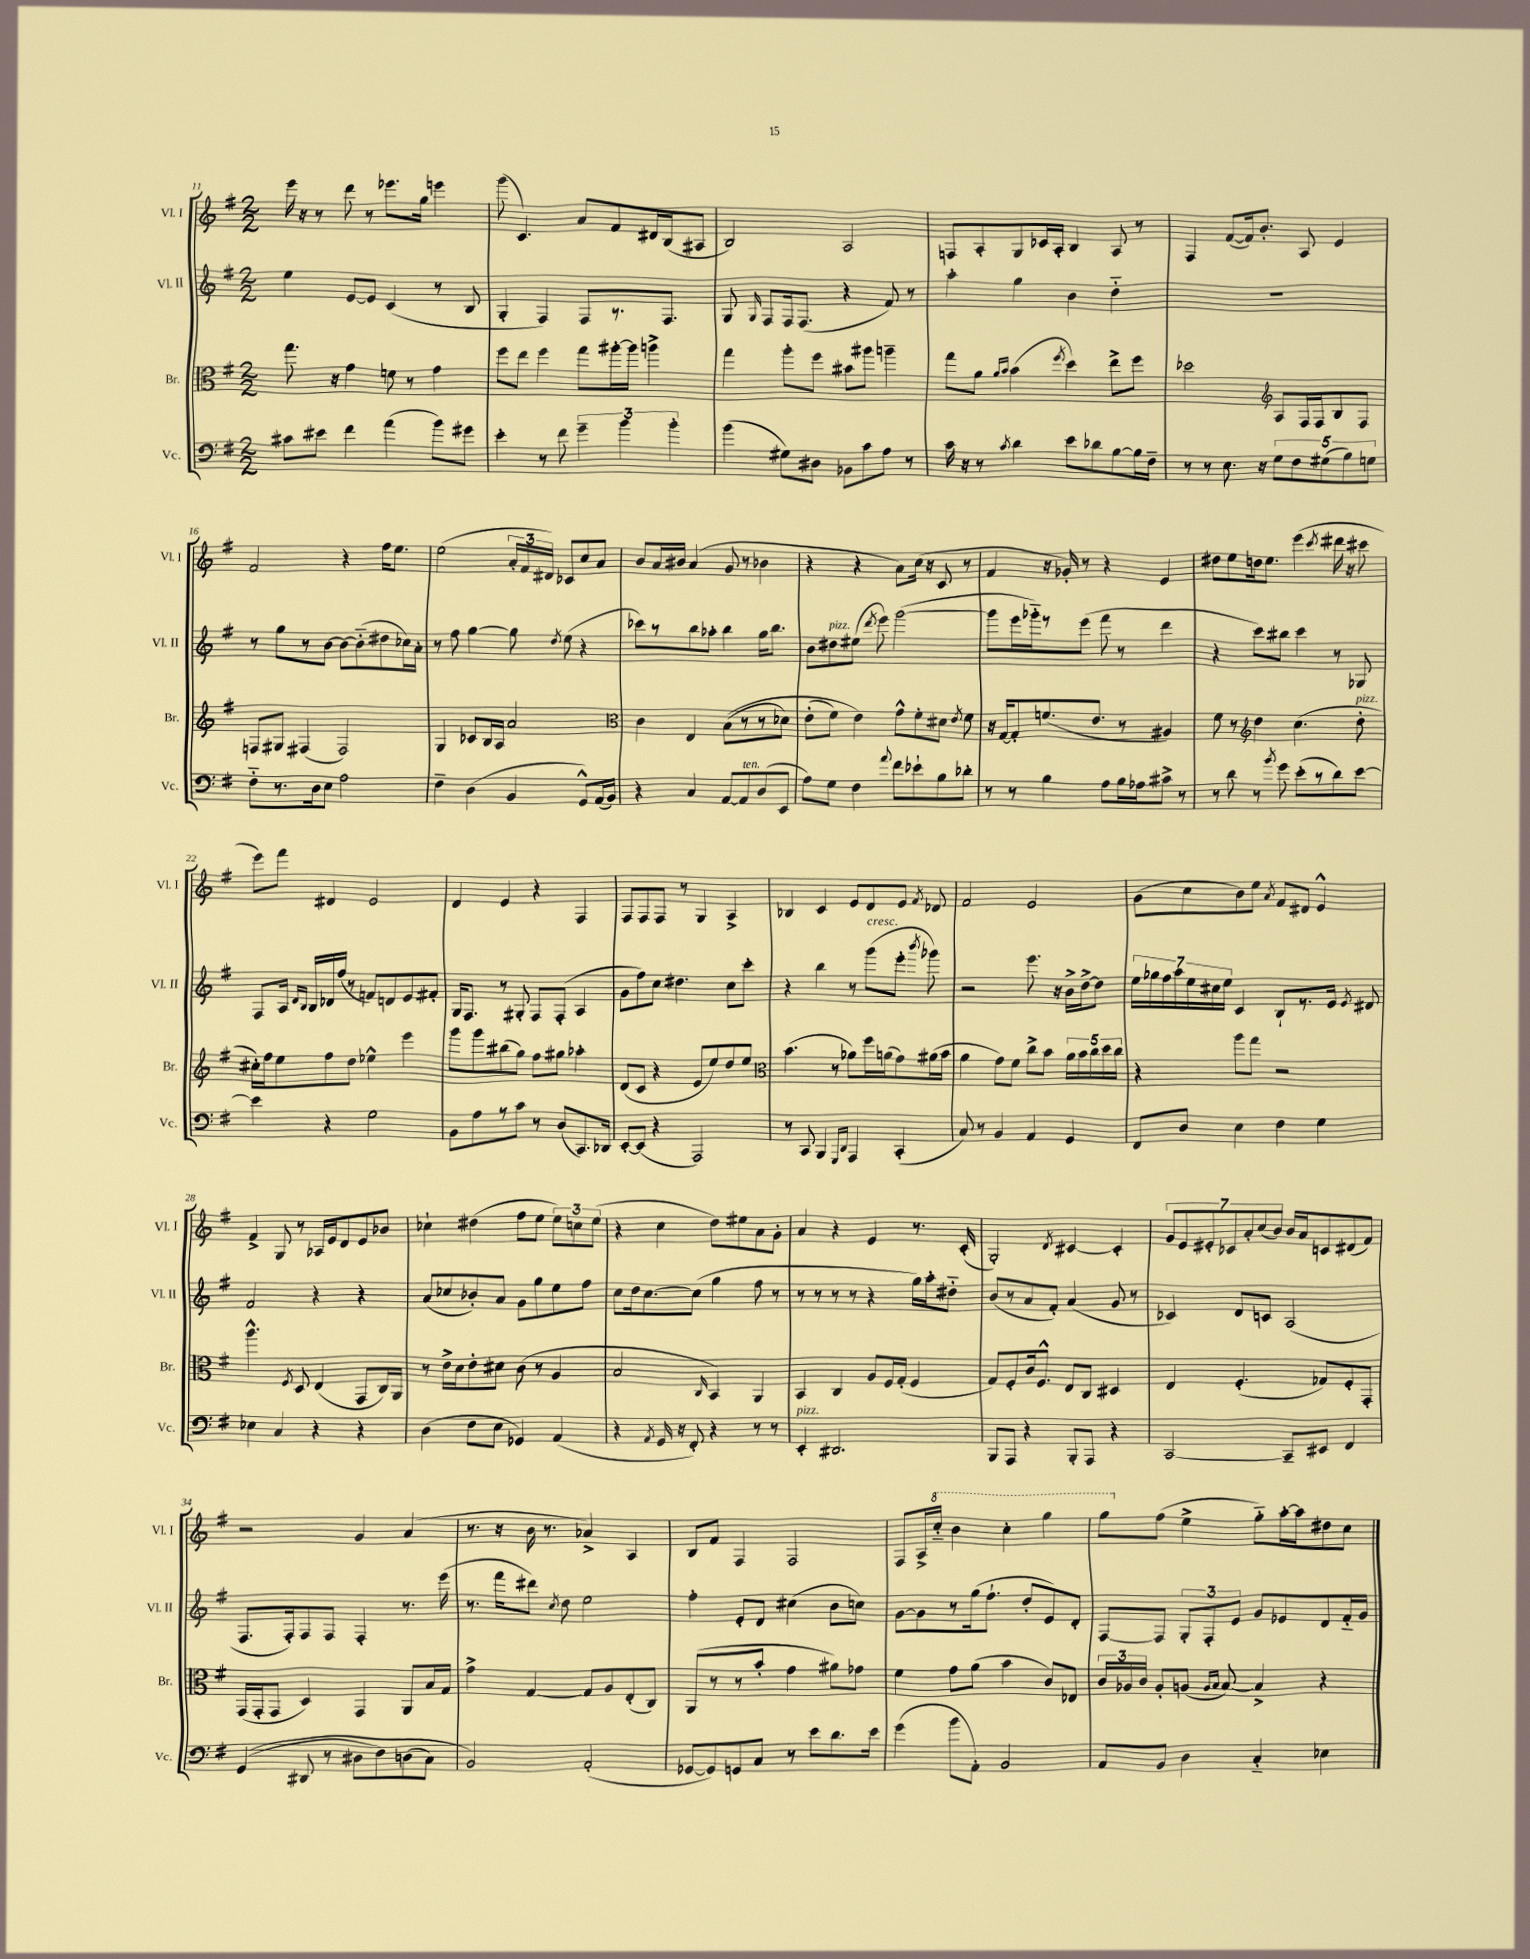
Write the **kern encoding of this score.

**kern	**kern	**kern	**kern
*staff4	*staff3	*staff2	*staff1
*clefF4	*clefC3	*clefG2	*clefG2
*k[f#]	*k[f#]	*k[f#]	*k[f#]
*M2/2	*M2/2	*M2/2	*M2/2
8c#	8.gg	4ee	16eee
.	.	.	16r
8e#	.	.	8r
.	16r	.	.
4f#	4g	[8e	8ddd
.	.	8e]	8r
(4a	8f	(4c	8.eee-
.	8r	.	.
.	.	.	16gg
8b)	4g	8r	4eee
8g#	.	8B	.
=	=	=	=
4e'	8ff#	4G'	(8ggg
.	8ee	.	4.c)
8r	4ff#	4F#)	.
8f#	.	.	.
6g~	8gg	8F#	8a
.	[16aa#'	8.r	8f#
6b	.	.	.
.	16aa#]	.	.
.	4aa^	.	16d#
.	.	8.F#	(16B
6b'	.	.	.
.	.	.	8A#
=	=	=	=
(4b	4gg	8G	2B)
.	.	16qqG	.
.	.	8F#	.
8G#)	8aa'	16F#	.
.	.	(8.F#	.
8D#	8ff#	.	.
8BB-	8b#	4r	2A
8c	8aa#	.	.
8A	4aa~	8f#)	.
8r	.	8r	.
=	=	=	=
16c	8gg	4aa'	8F
16r	.	.	.
8r	8a	.	8A'
.	16qqa	.	.
8qc	16qqb	.	.
4d	(4b	4gg	8G
.	.	.	16c-
.	.	.	16A'
.	8qff#	.	.
8e	4dd)	4b	4B
8d-	.	.	.
[8B	8ee^	4dd'~	8A
16B]	8ff#	.	8r
16F#~	.	.	.
=	=	=	=
8r	2dd-	1r	4F#
8r	.	.	.
8.E	.	.	([8f#
.	.	.	16f#])
16r	.	.	8.b'
*	*clefG2	*	*
10G	8A	.	.
10F#	.	.	.
.	16F#	.	8A
.	16F#	.	.
(10G#	.	.	.
.	8B	.	4e
10B)	.	.	.
.	8F#	.	.
10G	.	.	.
=	=	=	=
8F#'~	8F	8r	2f#
8.r	8G#	8gg	.
.	(4F#	8r	.
16D	.	.	.
8E	.	[8b	.
2A	2F#)	8b_	4r
.	.	(8b'~]	.
.	.	8dd#	16ff#
.	.	.	8.ee
.	.	16cc-)	.
.	.	16a'	.
=	=	=	=
4F#~	4G	8r	(2ee
.	.	8ff#	.
(4D	8c-	[4gg	.
.	16B	.	.
.	16A	.	.
4BB	2a	8gg]	24a'
.	.	.	24f#
.	.	.	24d#)
.	.	8qdd	.
.	.	(8ee	8c-
8GG^^)	.	4r	8cc
(16AA	.	.	8a
16BB)	.	.	.
=	=	=	=
*	*clefC3	*	*
4r	4c	8ccc-)	8b
.	.	8r	16a
.	.	.	16b#
4C	4E	8bb	(4a
.	.	8aa-'	.
[8AA	&((8B	4bb	8g
8AA]	8r	.	8r
(8D	8r	16gg	4b-
.	.	8.bb	.
8EE	8d-)	.	.
=	=	=	=
8A)	(8e'	8b	4r
8G	8f#)	8dd#	.
4F#	4e&)	(8ee#	4r
.	.	8qddd	.
.	.	8eee)	.
8qqa	.	.	.
8f#	8g^^	([2ggg	8a)
8e-`	8f#'	.	(16cc
.	.	.	16r
8B	8d#	.	8c
.	8qe	.	.
8d-'	8f#	.	8r
=	=	=	=
8r	16r	8ggg]	4f#
.	[16G	.	.
8r	8G']	16eee	.
.	.	16ggg-'~)	.
4B	(8.f	8r	16r
.	.	.	16g-')
.	.	(8eee	8r
.	8.e	.	.
8A	.	8fff#	4r
16B	8r	8r	.
16A-	.	.	.
8c#^	4A#)	4ddd	4e
8r	.	.	.
=	=	=	=
8r	8f#	4r	8dd#
8d	8r	.	8ee
*	*clefG2	*	*
8r	4dd	8ccc)	16dd
.	.	.	8.ee
8qb	.	.	.
8g	.	8bb#	.
(8e'	(4.cc	4ccc	(4eee
8r	.	.	.
.	.	.	8qccc
8d)	.	8r	16ddd#
.	.	.	16r
[8e	8dd'	8G-	8ccc#
=	=	=	=
4e]	16cc#')	8F#	8eee)
.	16ff#	.	.
.	8ee	16A	8fff#
.	.	16qqd	.
.	.	16qqB	.
.	.	16B	.
4r	8ff#	16d-	4d#
.	.	(16ff#	.
.	8dd	8r	.
2G	4ee-^^	8f)	2e
.	.	8d	.
.	4eee	8e	.
.	.	8f#'	.
=	=	=	=
8BB	8ggg	16G	4d
.	.	8.F#	.
8A	8ggg	.	.
8r	(8bb#	8r	4e
8c	8gg)	8G#'	.
8r	8ff#	8F#	4r
(8D	8gg#	(8F#'	.
8.CC)	4aa-'	4A	4F#
16DD-	.	.	.
=	=	=	=
[8EE'	(8d	8g	8F#
(8EE]	8c	8ff#)	8F#
4r	4r	8cc	8F#
.	.	4.dd#	8r
2AAA)	8e	.	4G
.	8ee)	.	.
.	8dd	8cc	4A^
.	8ee	8ccc'	.
=	=	=	=
*	*clefC3	*	*
8r	(4.b	4r	4B-
8CC	.	.	.
4BBB	.	4bb	4c
.	8r	.	.
16qqGGG	.	.	.
16qqDD	.	.	.
4AAA	8a-)	8r	8e
.	16ff#	(8ggg	8d
.	(16a	.	.
(4CC'	8g)	8eee'	8e
.	.	8qbbb	8qf#
.	(16a#	8ggg-)	8d-
.	16b	.	.
=	=	=	=
8C)	4a	2r	2f#
8r	.	.	.
4BB	8g)	.	.
.	8f#	.	.
4AA	8cc^	8.eee	2e
.	8b	.	.
.	.	16r	.
4GG	20a	16b^	.
.	20b	.	.
.	.	[16dd^	.
.	20cc	.	.
.	.	8dd]	.
.	20dd	.	.
.	20cc	.	.
=	=	=	=
8FF#	4r	28ee	(8g
.	.	28gg-	.
.	.	28ff#	.
.	.	28aa	.
8D	.	.	8cc
.	.	28ee	.
.	.	28cc#	.
.	.	28ee	.
4E	8aa	4c	8b)
.	8gg	.	8ee
.	.	.	8qa
4F#	2r	8B`	8f#
.	.	8.r	8d#
4G	.	.	4e^^
.	.	16e	.
.	.	8qe	.
.	.	8d#	.
=	=	=	=
4E-	4.aa^^	2f#	4f#^
4C	.	.	8G
.	8qF#	.	.
.	8D	.	8r
4r	(4E	4r	16A-
.	.	.	16e
.	.	.	8d
4r	8GG	4r	8e
.	16C)	.	8b-
.	16AA	.	.
=	=	=	=
(4D	8r	(8a	4cc-`
.	16e^	8cc-	.
.	16d	.	.
8F#	8e'	8b-')	(4dd#
8E	8d#	8a	.
4GG-)	(8c	8g	8ff#
.	8r	8gg	8ee
(4AA	4A	8ee	12ee)
.	.	.	12cc
.	.	8ff#	.
.	.	.	(12ee
=	=	=	=
4r	2B	8cc	4r
.	.	16dd	.
.	.	[8.cc	.
8qAA	.	.	.
16GG	.	.	4cc
16r	.	.	.
8FF#')	.	(8cc]	.
.	16qqC	.	.
4r	4BB)	4gg	8dd)
.	.	.	8ee#
8r	4AA	8ff#	8a
8r	.	8r	8g'
=	=	=	=
4EE'	4BB	8r	4a
.	.	8r	.
2.DD#	4C	8r	4r
.	.	8r	.
.	8A	4r	4e
.	16F#	.	.
.	(16G'	.	.
.	4F#	16gg)	8.r
.	.	16aa'	.
.	.	8dd#'~	.
.	.	.	(16c'
=	=	=	=
8BBB	8G)	(8b	2G')
8AAA	8F#'	8r	.
4r	16c	8a	.
.	8.F#^^	.	.
.	.	8f#')	.
.	.	.	8qd
8BBB'	8E	(4a	[4c#
8AAA	8C	.	.
4r	4D#	8g	4c#']
.	.	8r	.
=	=	=	=
[2CC	4E	4c-)	14g
.	.	.	14e
.	.	.	14e#'
.	.	.	14c-
.	(4.F#'	8d	.
.	.	.	14a'
.	.	.	(14cc
.	.	8c	.
.	.	.	14b)
8CC~]	.	(2A	16b
.	.	.	16a
8EE#	8G-)	.	8c
4FF#	8F#'	.	(8d#
.	8GG'	.	8f#)
=	=	=	=
&((4GG	(16GG	8.F#	2r
.	16GG'	.	.
.	8GG	.	.
.	.	16F#')	.
8DD#	4D)	8F#	.
8r	.	8F#	.
8D#	4GG	4F#'	4g
8F#)	.	.	.
(8D	8AA	8.r	(4a
8C)	16B	.	.
.	16G	(16eee	.
=	=	=	=
2BB&)	4g^	8.r	8.r
.	.	16fff#	16r
.	[4G	8ddd#)	16b
.	.	.	8.r
.	.	8qcc	.
.	.	8dd	.
(2AA'	8G]	2ee	4a-^)
.	8A	.	.
.	(8E'	.	4A
.	8C)	.	.
=	=	=	=
[8GG-	(8AA	4ff#'	8B
8GG-])	8r	.	8f#
8GG	8r	8e'	4F#
8C	8b'	8d	.
8r	4g	(4cc#	2F#
8e	.	.	.
8.d	8a#)	8b	.
.	8g-	8cc)	.
16e	.	.	.
=	=	=	=
(4g	4f#	[8g	8F#
.	.	8g]	16A^
.	.	.	16ccc'~
8b	8g	8r	4bb
8AA')	(8a	(16gg	.
.	.	8.ff#`	.
2BB	4b	.	4ccc'
.	.	8dd'	.
.	8c)	8e)	4ggg
.	8E-	8d'	.
=	=	=	=
8AA	24c	[8F#	8ggg
.	24A-	.	.
.	24c	.	.
8BB	8A-'	8F#]	(8ff#
4D	(8A	12G'	4ee^
.	.	12F#'	.
.	16qqA	.	.
.	16qqB	.	.
.	[8B)	.	.
.	.	12e	.
4C'~	4B^]	8g	8gg'~)
.	.	8e-	[16aa'
.	.	.	16aa]
4E-	4r	8d	8dd#
.	.	16f#'~	8cc
.	.	16g	.
==	==	==	==
*-	*-	*-	*-
